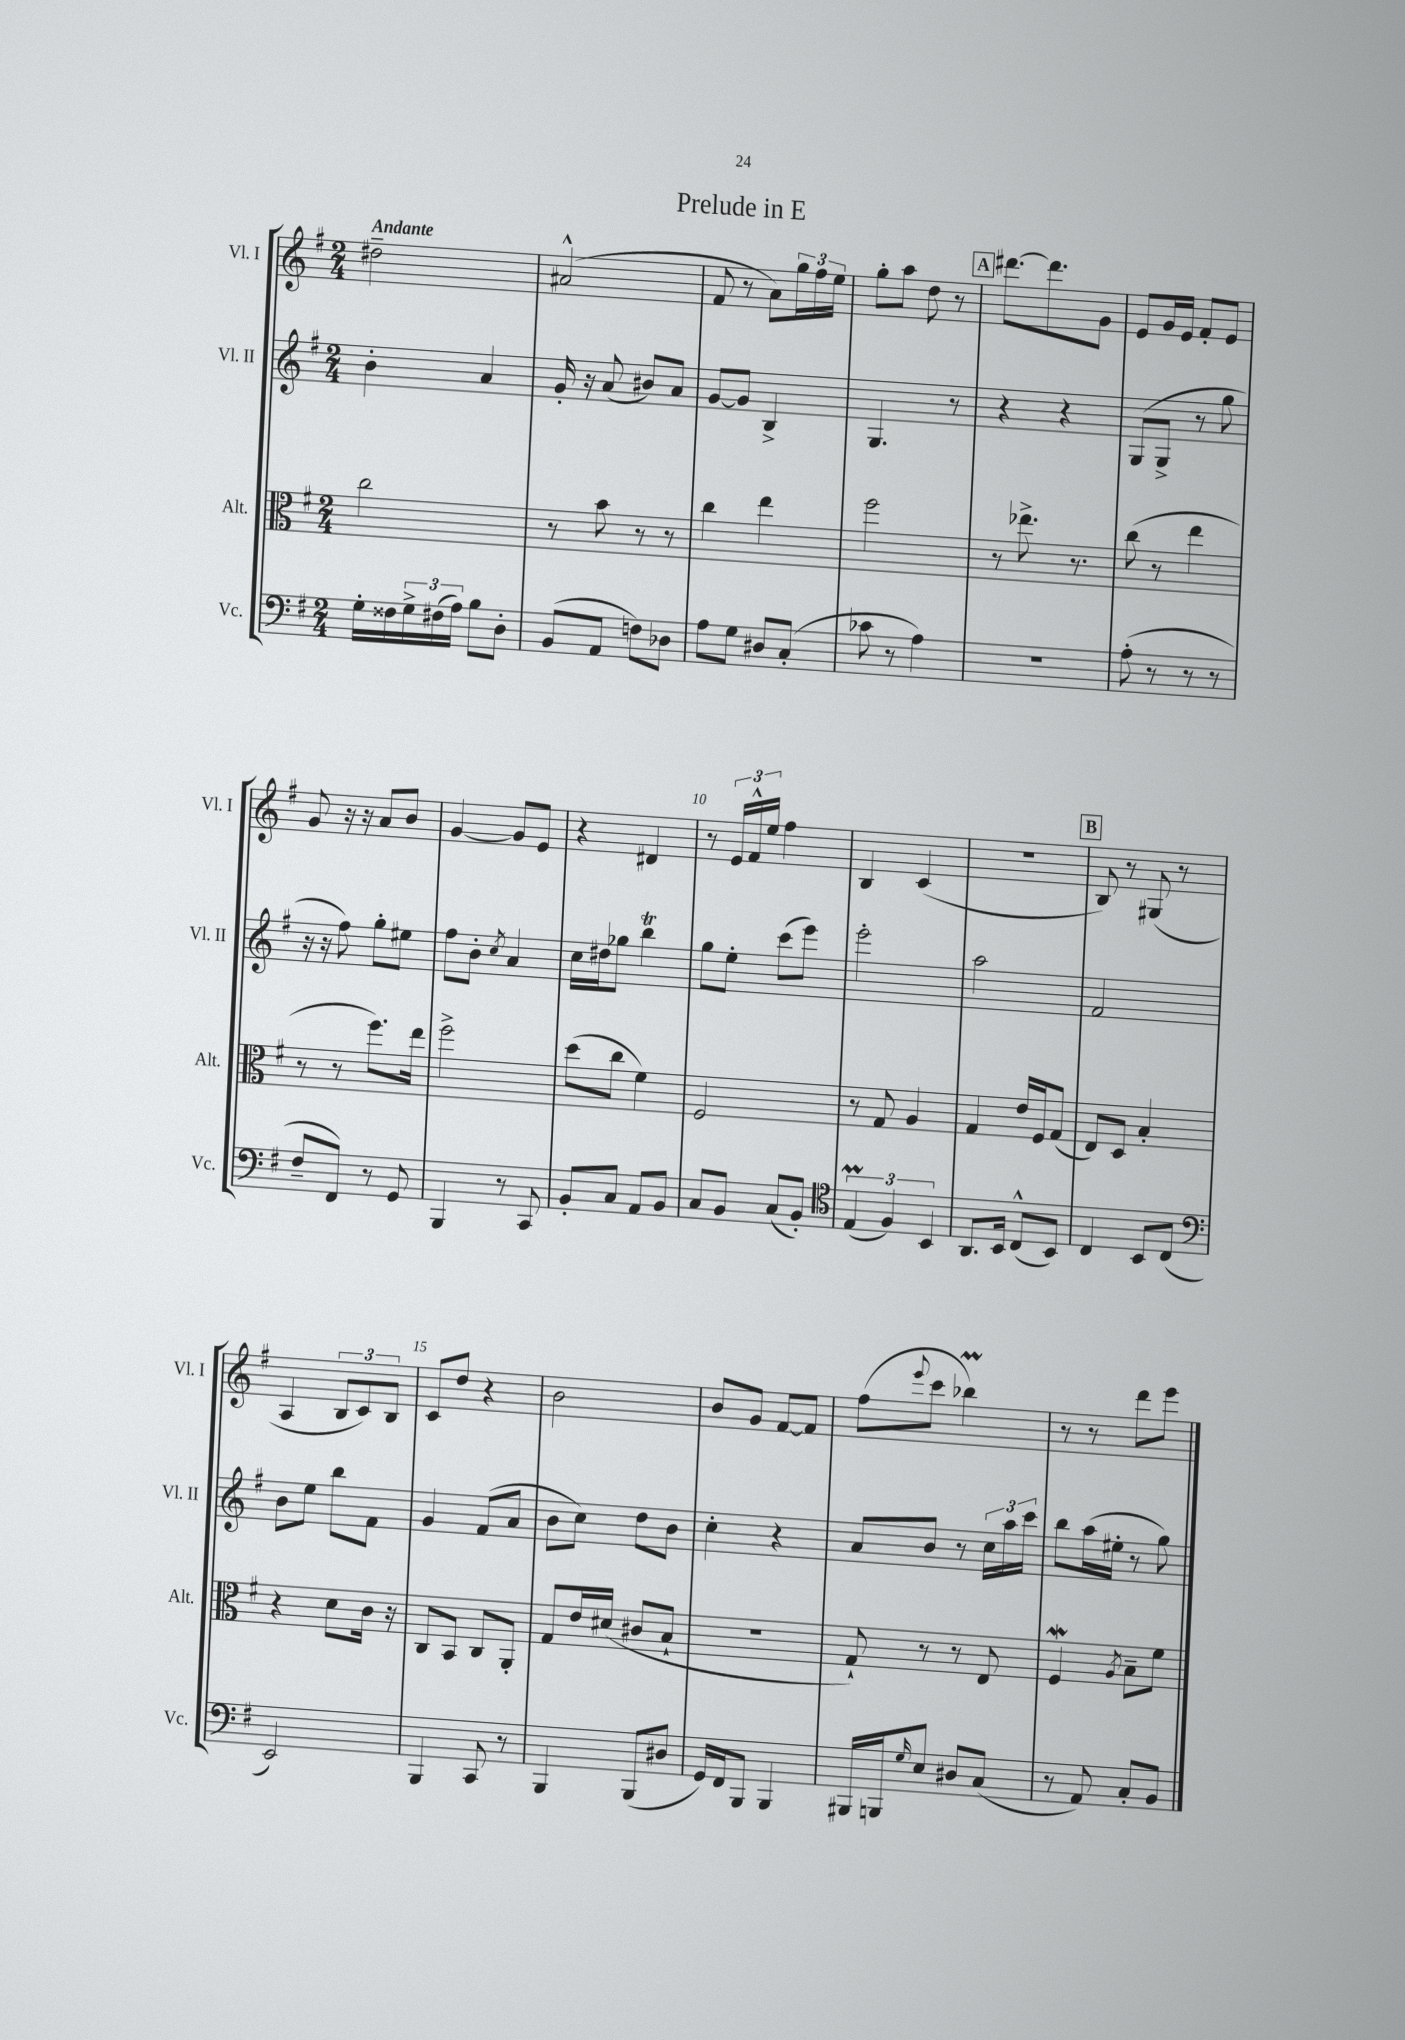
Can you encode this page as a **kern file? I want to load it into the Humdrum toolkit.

**kern	**kern	**kern	**kern
*part4	*part3	*part2	*part1
*staff4	*staff3	*staff2	*staff1
*I"Vc.	*I"Alt.	*I"Vl. II	*I"Vl. I
*I'Vc.	*I'Alt.	*I'Vl. II	*I'Vl. I
*clefF4	*clefC3	*clefG2	*clefG2
*k[f#]	*k[f#]	*k[f#]	*k[f#]
*M2/4	*M2/4	*M2/4	*M2/4
=1	=1	=1	=1
!	!	!	!LO:TX:a:B:t=Andante
16G'\LL	2cc\	4b'\	2dd#X~\
16F##X\	.	.	.
24G^\	.	.	.
(24F#X\	.	.	.
24A\JJ)	.	.	.
8B\L	.	4a/	.
8D'\J	.	.	.
=2	=2	=2	=2
(8BB/L	8r	16g'/	(2a#X^^/
.	.	16r	.
8AA/J	8b\	(8a/	.
8Fn\L)	8r	8b#X/L)	.
8D-X\J	8r	8a/J	.
=3	=3	=3	=3
8A\L	4cc\	[8g/L	8f#/
8G\J	.	8g/J]	8r
8D#X/L	4ee\	4B^/	8a\L)
(8C'/J	.	.	24gg\L
.	.	.	24ff#\
.	.	.	24ee\JJ
=4	=4	=4	=4
8c-X\	2ff#\	4.G/	8gg'\L
8r	.	.	8aa\J
4A\)	.	.	8dd\
.	.	8r	8r
!!LO:REH:place=s1:t=A
=5	=5	=5	=5
2r	8r	4r	[8.ddd#X\L
.	8.ee-X^\	.	.
.	.	.	8.ddd#\]
.	.	4r	.
.	8.r	.	.
.	.	.	8g\J
=6	=6	=6	=6
(8A'\	(8cc\	(8G/L	8e/L
8r	8r	8G^/J	16g/L
.	.	.	16e/JJ
8r	4ee\	8r	8f#'/L
8r	.	8gg\	8e/J
!!LO:LB:g=z
=7	=7	=7	=7
8F#~/L	8r	16r	8g/
.	.	16r	.
8FF#/J)	8r	8ff#\)	16r
.	.	.	16r
8r	8.ff#\L)	8gg'\L	8a/L
8GG/	.	8ee#X\J	8b/J
.	16ee\Jk	.	.
=8	=8	=8	=8
4BBB/	2ff#^\	8ff#\L	[4g/
.	.	8b'\J	.
.	.	8qcc/	.
8r	.	4a/	8g/L]
8CC/	.	.	8e/J
=9	=9	=9	=9
8BB'/L	(8dd\L	16cc\LL	4r
.	.	16dd#X\J	.
8C/J	8cc\J	8gg-X\J	.
8AA/L	4f#\)	4bbt\	4d#X/
8BB/J	.	.	.
=10	=10	=10	=10
8C/L	2F#/	8gg\L	8r
8BB/J	.	8ee'\J	24e/LL
.	.	.	24f#^^/
.	.	.	24ee/JJ
(8C/L	.	(8ccc\L	4ff#\
8BB'/J)	.	8eee\J)	.
=11	=11	=11	=11
*clefC4	*	*	*
(6EM/	8r	2eee'\	4B/
.	8G/	.	.
6F#/)	.	.	.
.	4A/	.	(4c/
6BB/	.	.	.
=12	=12	=12	=12
8.AA/L	4G/	2aa\	2r
16BB/Jk	.	.	.
(8C^^/L	16e/LL	.	.
.	16F#/J	.	.
8BB/J)	(8G/J	.	.
!!LO:REH:place=s1:t=B
=13	=13	=13	=13
4C/	8E/L)	2f#/	8B/)
.	8D/J	.	8r
8BB/L	4B'/	.	(8G#X/
(8C/J	.	.	8r
!!LO:LB:g=z
=14	=14	=14	=14
*clefF4	*	*	*
2EE/)	4r	8b\L	4A/
.	.	8ee\J	.
.	8d\L	8bb\L	12B/L
.	.	.	12c/)
.	16c\Jk	8f#\J	.
.	.	.	12B/J
.	16r	.	.
=15	=15	=15	=15
4BBB/	8C/L	4g/	8c/L
.	8BB/J	.	8dd/J
8CC/	8C/L	(8f#/L	4r
8r	8AA'/J	8a/J	.
=16	=16	=16	=16
4BBB/	8G/L	8b\L	2b\
.	16e/L	8cc\J)	.
.	(16d#X/JJ	.	.
(8BBB/L	8c#X/L	8dd\L	.
8D#X/J	8B`/J	8b\J	.
=17	=17	=17	=17
16GG/LL)	2r	4cc'\	8b/L
16FF#/J	.	.	.
8BBB/J	.	.	8g/J
4BBB/	.	4r	[8f#/L
.	.	.	8f#/J]
=18	=18	=18	=18
16BBB#X/LL	8G`/)	8a/L	(8ff#\L
16BBBn/J	.	.	.
16qqG/	.	.	8qqeee/
8E/J	8r	8b/J	8ccc\J
8D#X/L	8r	8r	4bb-XM\)
(8C/J	8E/	24cc\LL	.
.	.	24aa\	.
.	.	24ccc\JJ	.
=19	=19	=19	=19
8r	4F#W/	8bb\L	8r
8AA/)	.	(16aa\L	8r
.	.	16ee#X'\JJ	.
.	8qA/	.	.
8C'/L	8B~\L	8r	8ddd\L
8BB/J	8f#\J	8gg\)	8eee\J
==	==	==	==
*-	*-	*-	*-
